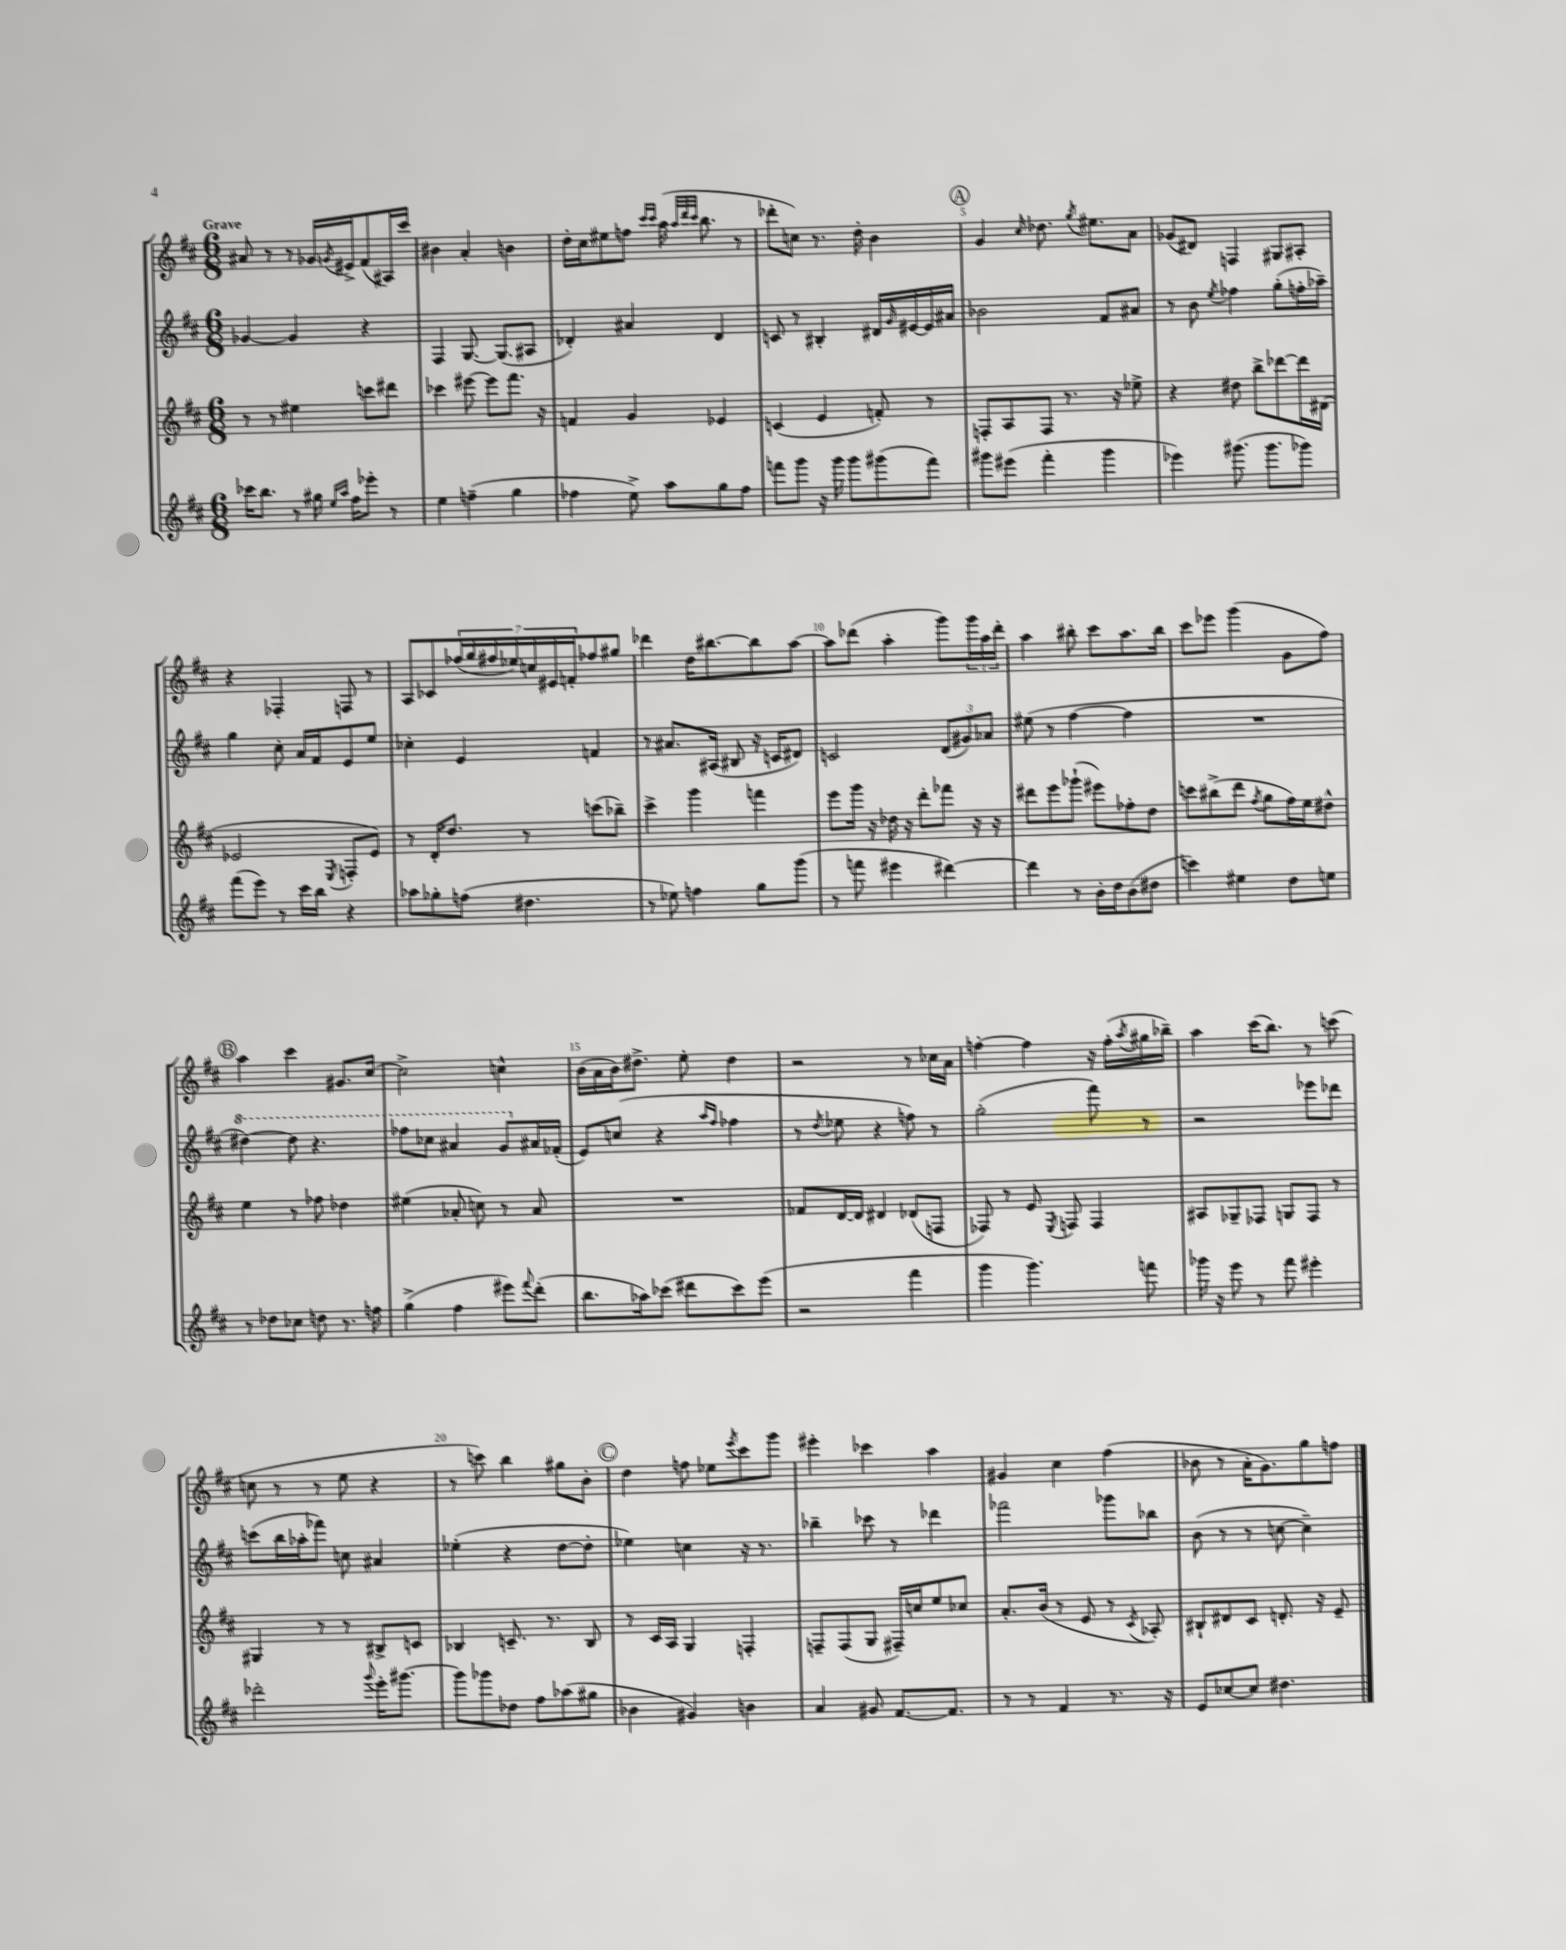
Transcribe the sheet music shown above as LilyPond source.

<<
\new StaffGroup <<
\new Staff = "s0" {
    \clef treble \key d \major \numericTimeSignature \time 6/8 \tempo "Grave"
    ais'8 r8 r8 ges'16 \acciaccatura { g'8 } eis'16-> fis'8( ais16) cis'''16 |
    bis'4 a'4-. b'4 |
    d''16-. cis''16 eis''8 f''8 \grace { cis'''16 cis'''16 } a''16( \grace { a''32 d'''32 cis'''32 } b''8. r8 |
    des'''8-. c''8) r8. d''16-. b'4 |
    \mark \markup { \circle "A" } g'4 \grace { cis''16 } des''8. \acciaccatura { g''8 } eis''8. a'8 |
    ges'8( dis'8) f4 gis8 ais8-. |
    r4 fes4-. f8 r8 |
    a8 ces'8 \tuplet 7/4 { fes''16( g''16 fis''16 ees''16) c''16 eis'16 f'16-. } fes''8 gis''8 |
    des'''4 d''16 bis''8.~ bis''8 a''8~ |
    a''8 des'''8( a''4-. g'''8) \tuplet 3/2 { g'''16 a''16 des'''16-. } |
    a''4 bis''8-. cis'''8 a''8. bis''16 |
    cis'''8 ees'''8 g'''4( g'8 fis''8) |
    \mark \markup { \circle "B" } a''4 cis'''4 gis'8. cis''16~ |
    cis''2-> c''4-^ |
    b'16( a'16 b'16) dis''8.-> e''8-. dis''4 |
    r2 r8 ces''16 a'16 |
    f''4~-. f''4 r16 f''16-.( \acciaccatura { a''8 } gis''16 bes''16--) |
    a''4 cis'''16( b''8.) r8 c'''8( |
    c''8 r8 r8 e''8 r4 |
    r8 c'''8) b''4 gis''8 b'8-. |
    \mark \markup { \circle "C" } d''4 f''8 ees''8 \acciaccatura { e'''8 } cis'''8 g'''8 |
    eis'''4-. ces'''4 a''4 |
    gis'4 cis''4 fis''4( |
    bes'8 r8 a'16-. g'8.) g''8 f''8 \bar "|." |
}
\new Staff = "s1" {
    \clef treble \key d \major \numericTimeSignature \time 6/8
    ges'4~ ges'4 r4 |
    fis4 g8.~ g8.( ais8 |
    des'4-.) ais'4 des'4 |
    c'8 r8 bis4-. dis'16 \grace { g'16 } eis'16~ eis'16 ais'16 |
    \mark \markup { \circle "A" } bes'2 fis'8 ais'8 |
    r8 b'8 \acciaccatura { e''8 } fes''4 g''8-.( f''16-. aes''16--) |
    g''4 cis''8-. a'16 fis'16 e'8 e''8 |
    ces''4-. e'4 f'4 |
    r8 ais'8. ais16( bis8 r16 c'16 dis'8) |
    c'2 \tuplet 3/2 { d'8( gis'8) aes'8 } |
    eis''8( r8 fis''4~ fis''4 |
    R2. |
    \mark \markup { \circle "B" } \ottava #1 dis'''4~) dis'''8 r4. |
    fes'''8 ces'''8 ais''4 g''8 \ottava #0 ais'16 fes'16-.( |
    e'8) c''8( r4 \grace { a''16 fis''16 } fes''4 |
    r8 \acciaccatura { d''8 } ees''8 r4 f''8) r8 |
    g''2-.( fis'''8) r8 |
    r2 ees'''8 des'''8 |
    c'''8( b''16 aes''16-. fes'''8) c''8 ais'4 |
    ees''4-.( r4 d''8~ d''8-. |
    \mark \markup { \circle "C" } ees''4) c''4 r16 r8. |
    bes''4-- ces'''8 r8 des'''4 |
    fes'''2 ges'''8 bes''8 |
    b'8( r8 r8 c''8~ c''4--) \bar "|." |
}
\new Staff = "s2" {
    \clef treble \key d \major \numericTimeSignature \time 6/8
    r8 r8 eis''4 c'''8 dis'''8 |
    ces'''4 eis'''8~ eis'''8 fis'''8. r16 |
    f'4 g'4 ees'4 |
    c'4( e'4 f'8-.) r8 |
    \mark \markup { \circle "A" } f8-. a8 f8 r8. r16 ees''8-> |
    r4 dis''8 b''8-> des'''8~ des'''16 dis'16( |
    ees'2 \acciaccatura { e8 } f8-. ees'8) |
    r8 d'16-. d''8. r8 c'''8( bes''8--) |
    cis'''4-> g'''4 f'''4 |
    e'''8 g'''16 r16 des''16 r16 d'''8-. fes'''8 r16 r16 |
    dis'''8 e'''8 ges'''8-!( eis'''8) fes''8-. d''8 |
    c'''8 bis''8->( d'''8 \acciaccatura { fis''8 } g''8 fis''16) e''16 dis''8-^ |
    \mark \markup { \circle "B" } e''4 r8 fes''8 des''4 |
    eis''4( aes'8-. c''8) r8 aes'8 |
    R2. |
    fes'8 d'16~ d'16 dis'4 des'8( f8 |
    fes8) r8 e'8 \acciaccatura { e8 } f8 f4 |
    ais8 ges8-- fes8 g8 fes8 r8 |
    gis4 r8 r8 bis8-> c'8 |
    bes4 c'8.-- r8. bes8 |
    \mark \markup { \circle "C" } r8 cis'16 a16 g4 f4-. |
    f8-- f8( g8 fis16--) c''16 e''8 ces''8 |
    a'8.-. b'16( r8 e'8 r8 \acciaccatura { cis'8 } aes8-.) |
    bis8-! dis'8 cis'8 d'8.-. r16 e'8-- \bar "|." |
}
\new Staff = "s3" {
    \clef treble \key d \major \numericTimeSignature \time 6/8
    ces'''16 b''8. r8 gis''16 \grace { e''16 a''16 } fis''16 ees'''8-. r8 |
    e''4 f''4--( g''4 |
    fes''4 e''8->) a''8 g''8 fes''8 |
    f'''8 g'''8 r16 g'''16 g'''8 gis'''8( f'''8) |
    \mark \markup { \circle "A" } gis'''8 eis'''8( fis'''4-. gis'''4 |
    ees'''4) gis'''8.( gis'''8. ges'''8) |
    fis'''8( e'''8) r8 cis'''16 b''16 r4 |
    aes''8 ges''8-. f''8( dis''4. |
    r8 ees''8) f''4 g''8 g'''8( |
    r8 f'''8 eis'''4 dis'''4~) |
    dis'''4 r8 b'16-. d''16 b'8( dis''8 |
    c'''4) eis''4 d''8 e''8 |
    \mark \markup { \circle "B" } r8 des''8 ces''8 d''8 r8. f''16 |
    g''4->( fis''4 eis'''8) \appoggiatura { fis'''8 } d'''8-.( |
    b''8. aes''16) ces'''8( dis'''8 ces'''8) e'''8( |
    r2 fis'''4 |
    g'''4 g'''4.) f'''8 |
    ges'''16 r16 e'''8 r8 fis'''8 eis'''4-. |
    des'''2-. \appoggiatura { g'''8 } e'''16-. gis'''8.~ |
    gis'''8 ges'''8 des''8 fis''8 aes''8( gis''8 |
    \mark \markup { \circle "C" } bes'4 gis'4) b'4 |
    a'4 gis'8 fis'8.~ fis'8. |
    r8 r8 fis'4 r8. r16 |
    e'8 ces''8~ ces''8 dis''4. \bar "|." |
}
>>
>>
\layout { \context { \Score \override BarNumber.break-visibility = ##(#f #t #t) barNumberVisibility = #(every-nth-bar-number-visible 5) } }
